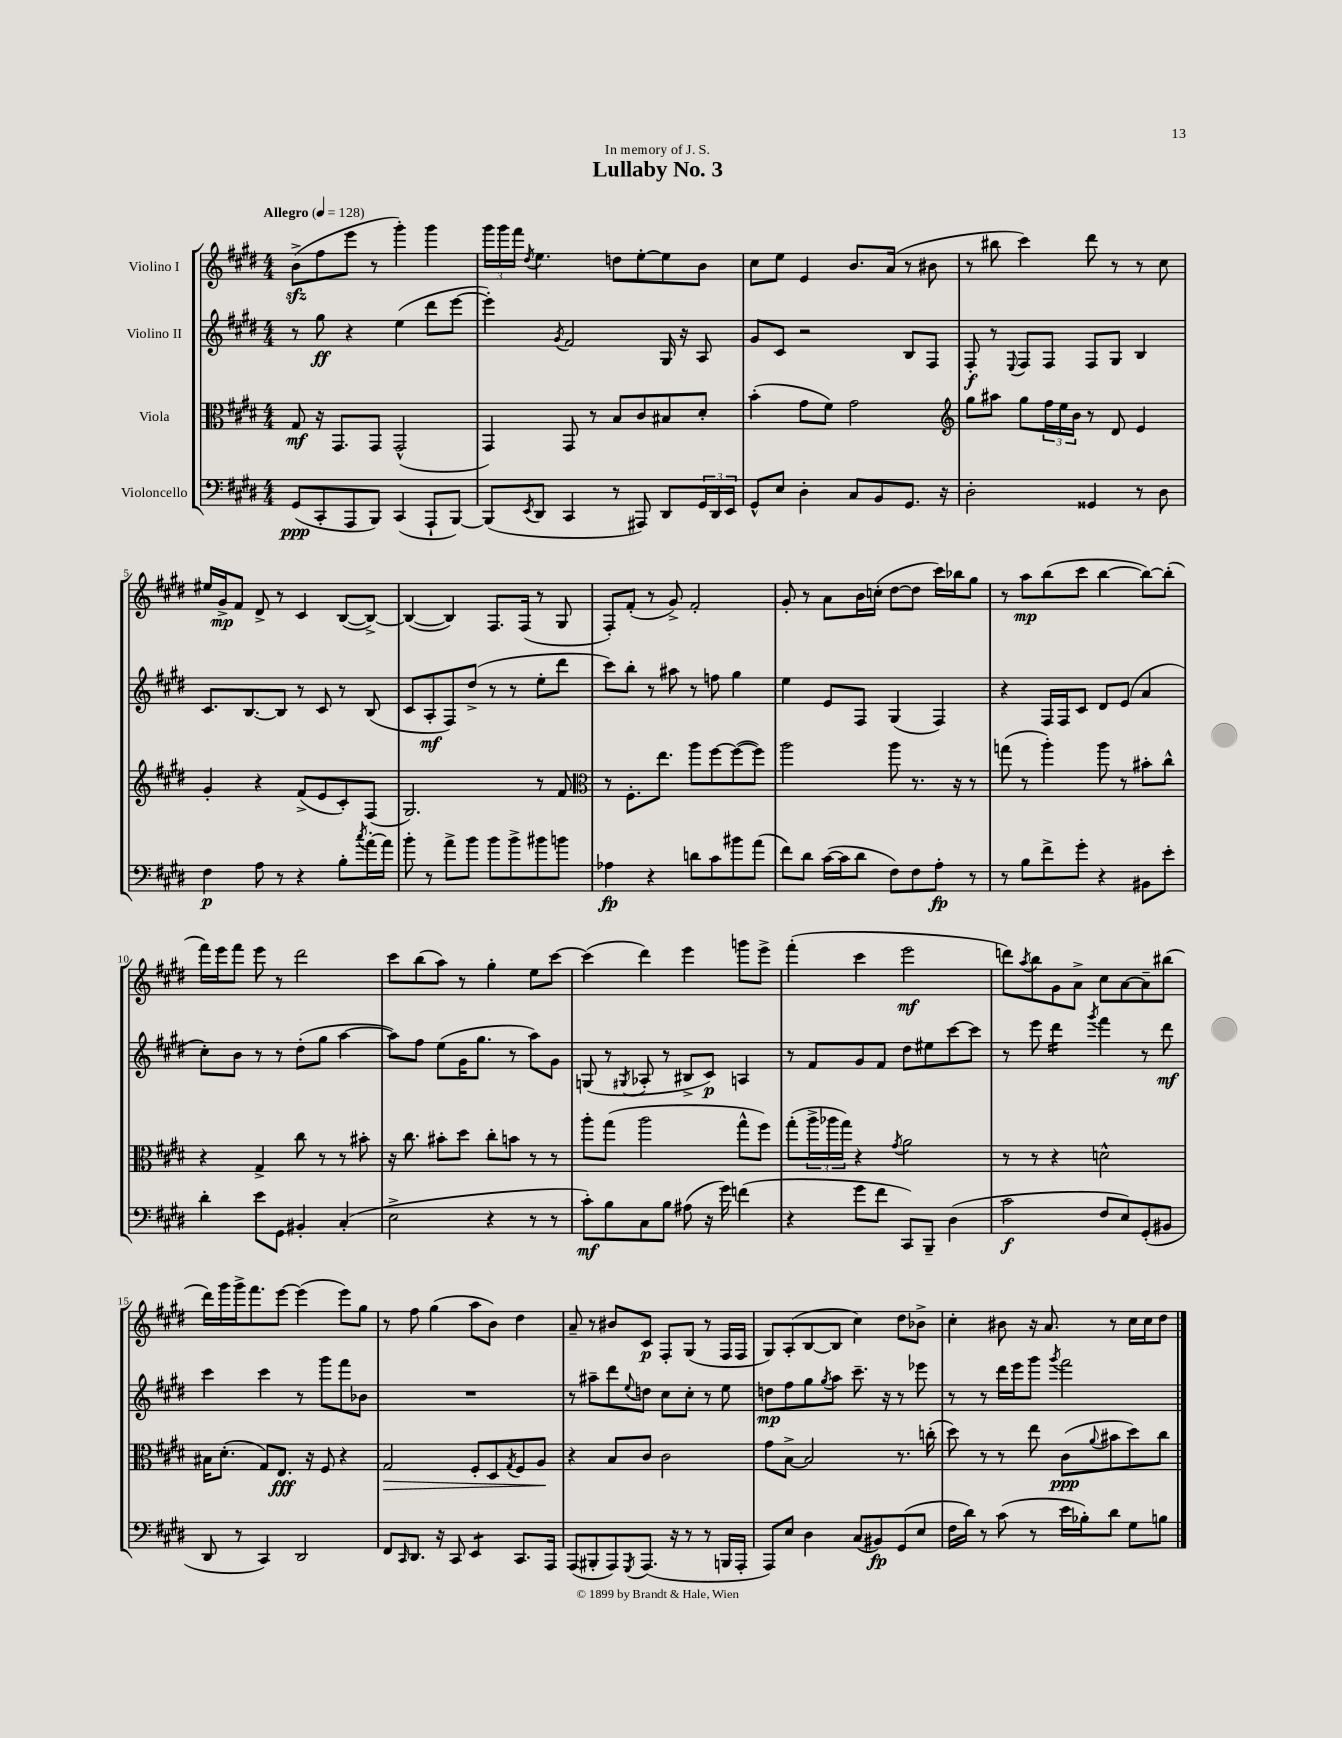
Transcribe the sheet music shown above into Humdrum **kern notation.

**kern	**dynam	**kern	**dynam	**kern	**dynam	**kern	**dynam
*part4	*part4	*part3	*part3	*part2	*part2	*part1	*part1
*staff4	*staff4	*staff3	*staff3	*staff2	*staff2	*staff1	*staff1
*I"Violoncello	*	*I"Viola	*	*I"Violino II	*	*I"Violino I	*
*clefF4	*	*clefC3	*	*clefG2	*	*clefG2	*
*k[f#c#g#d#]	*	*k[f#c#g#d#]	*	*k[f#c#g#d#]	*	*k[f#c#g#d#]	*
*M4/4	*	*M4/4	*	*M4/4	*	*M4/4	*
*MM128	*	*MM128	*	*MM128	*	*MM128	*
=1	=1	=1	=1	=1	=1	=1	=1
!	!	!	!	!	!	!LO:TX:a:B:t=Allegro	!
(8GG#/L	ppp	8G#/	mf	8r	.	(8bzz^\L	.
8CC#'/	.	16r	.	8gg#\	ff	8ff#\	.
.	.	8.GG#/L	.	.	.	.	.
8AAA/	.	.	.	4r	.	8eee\J	.
8BBB/J)	.	8GG#/J	.	.	.	8r	.
(4CC#/	.	(2GG#^^/	.	(4ee\	.	4ggg#'\)	.
8AAA`/L	.	.	.	8ddd#\L	.	4ggg#\	.
[8BBB/J)	.	.	.	[8eee\J	.	.	.
=2	=2	=2	=2	=2	=2	=2	=2
(8BBB/L]	.	4GG#/)	.	4eee'\])	.	24ggg#\LL	.
.	.	.	.	.	.	24ggg#\	.
.	.	.	.	.	.	24fff#\JJ	.
8qEE/	.	.	.	.	.	8qdd#/	.
8DD#/J	.	.	.	.	.	4.ee\	.
.	.	.	.	8qg#/	.	.	.
4CC#/	.	8GG#/	.	2f#/	.	.	.
.	.	8r	.	.	.	.	.
8r	.	8B/L	.	.	.	8ddn\L	.
8AAA#X/)	.	8c#/	.	.	.	[8ee'\	.
8DD#/L	.	8B#X/	.	16G#/	.	8ee\]	.
.	.	.	.	16r	.	.	.
24GG#/L	.	8d#'/J	.	8A/	.	8b\J	.
24DD#/	.	.	.	.	.	.	.
24EE/JJ	.	.	.	.	.	.	.
=3	=3	=3	=3	=3	=3	=3	=3
8GG#^^/L	.	(4b'\	.	8g#/L	.	8cc#\L	.
8E/J	.	.	.	8c#/J	.	8ee\J	.
4D#'\	.	8g#\L	.	2r	.	4e/	.
.	.	8f#\J)	.	.	.	.	.
8C#/L	.	2g#\	.	.	.	8.b/L	.
8BB/	.	.	.	.	.	.	.
.	.	.	.	.	.	(16a/Jk	.
8.GG#/J	.	.	.	8B/L	.	8r	.
.	.	.	.	8F#/J	.	8b#X\	.
16r	.	.	.	.	.	.	.
=4	=4	=4	=4	=4	=4	=4	=4
*	*	*clefG2	*	*	*	*	*
2D#'\	.	8gg#\L	.	8F#'/	f	8r	.
.	.	8aa#X\J	.	8r	.	8bb#X\	.
.	.	.	.	8qqE/	.	.	.
.	.	8gg#\L	.	8F#/L	.	4ccc#\)	.
.	.	24ff#\L	.	8F#/J	.	.	.
.	.	24ee\	.	.	.	.	.
.	.	24b\JJ	.	.	.	.	.
4GG##X/	.	8r	.	8F#/L	.	8ddd#\	.
.	.	8d#/	.	8G#/J	.	8r	.
8r	.	4e/	.	4B/	.	8r	.
8D#\	.	.	.	.	.	8cc#\	.
!!LO:LB:g=z
=5	=5	=5	=5	=5	=5	=5	=5
4F#\	p	4g#'/	.	8.c#/L	.	16ee#X/LL	.
.	.	.	.	.	.	16g#^/J	mp
.	.	.	.	.	.	8f#/J	.
.	.	.	.	[8.B/	.	.	.
8A\	.	4r	.	.	.	8d#^/	.
8r	.	.	.	8B/J]	.	8r	.
4r	.	(8f#^/L	.	8r	.	4c#/	.
.	.	8e/	.	8c#/	.	.	.
8B'\L	.	8c#'/)	.	8r	.	([8B/L	.
8qcc#/	.	.	.	.	.	.	.
[16a'\L	.	(8F#/J	.	(8B/	.	8B^/J_)	.
16a\JJ]	.	.	.	.	.	.	.
=6	=6	=6	=6	=6	=6	=6	=6
8b'\	.	2.G#/)	.	8c#/L	.	(4B/_	.
8r	.	.	.	8A'/	mf	.	.
8a^\L	.	.	.	8F#/)	.	4B/])	.
8b\J	.	.	.	(8dd#^/J	.	.	.
8b\L	.	.	.	8r	.	8.F#/L	.
8b^\	.	.	.	8r	.	.	.
.	.	.	.	.	.	(16F#/Jk	.
8b#X\	.	8r	.	8ee'\L	.	8r	.
8bn\J	.	8f#/	.	8ddd#\J	.	8G#/	.
=7	=7	=7	=7	=7	=7	=7	=7
*	*	*clefC3	*	*	*	*	*
4A-X\	fp	8r	.	8ccc#\L)	.	8F#'/L)	.
.	.	8.F#'\L	.	8bb'\J	.	(8f#'/J	.
4r	.	.	.	8r	.	8r	.
.	.	8.ee\J	.	.	.	.	.
.	.	.	.	8aa#X\	.	8g#^/)	.
8dn\L	.	8aa\L	.	8r	.	2f#'/	.
8c#\	.	[8ff#\	.	8ffn\	.	.	.
8b#X\	.	(8ff#\_	.	4gg#\	.	.	.
(8a\J	.	8ff#\J])	.	.	.	.	.
=8	=8	=8	=8	=8	=8	=8	=8
8f#\L)	.	2aa\	.	4ee\	.	8g#'/	.
8d#\J	.	.	.	.	.	8r	.
([16c#\LL	.	.	.	8e/L	.	8a\L	.
16c#\J]	.	.	.	.	.	.	.
8d#\J	.	.	.	8F#/J	.	16b\L	.
.	.	.	.	.	.	(16ccn'\JJ	.
8F#\L)	.	8aa\	.	(4G#/	.	[8dd#\L	.
8F#\	.	8.r	.	.	.	8dd#\J]	.
8A'\J	fp	.	.	4F#/)	.	16ccc#\LL)	.
.	.	16r	.	.	.	16bb-X\J	.
8r	.	8r	.	.	.	8gg#\J	.
=9	=9	=9	=9	=9	=9	=9	=9
8r	.	(8ggn\	.	4r	.	8r	.
8B\L	.	8r	.	.	.	8aa\L	mp
8f#^\	.	4aa'\)	.	16F#/LL	.	(8bb\	.
.	.	.	.	16F#/J	.	.	.
8g#'\J	.	.	.	8c#/J	.	8ccc#\J	.
4r	.	8aa\	.	8d#/L	.	[4bb\	.
.	.	8r	.	(8e/J	.	.	.
8BB#X\L	.	8b#X'\L	.	4a/	.	8bb\L_)	.
8e'\J	.	8cc#^^\J	.	.	.	(8bb'\J]	.
!!LO:LB:g=z
=10	=10	=10	=10	=10	=10	=10	=10
4d#'\	.	4r	.	8cc#'\L)	.	16fff#\LL)	.
.	.	.	.	.	.	16eee\J	.
.	.	.	.	8b\J	.	8fff#\J	.
8e\L	.	4G#^/	.	8r	.	8eee\	.
8GG#\J	.	.	.	8r	.	8r	.
4BB#X'/	.	8cc#\	.	(8dd#'\L	.	2ddd#\	.
.	.	8r	.	8gg#\J	.	.	.
(4C#'/	.	8r	.	[4aa\	.	.	.
.	.	8b#X'\	.	.	.	.	.
=11	=11	=11	=11	=11	=11	=11	=11
2E^\	.	16r	.	8aa\L])	.	8ccc#\L	.
.	.	8.cc#\	.	.	.	.	.
.	.	.	.	8ff#\J	.	(8bb\	.
.	.	8b#X'\L	.	(8ee\L	.	8aa\J)	.
.	.	8dd#\J	.	16g#\K	.	8r	.
.	.	.	.	8.gg#\J	.	.	.
4r	.	8cc#'\L	.	.	.	4gg#'\	.
.	.	8bn\J	.	8r	.	.	.
8r	.	8r	.	8aa\L)	.	8ee\L	.
8r	.	8r	.	8g#\J	.	[8ccc#\J	.
=12	=12	=12	=12	=12	=12	=12	=12
8c#'\L)	mf	8aa'\L	.	(8Gn/	.	(4ccc#\]	.
8B\	.	(8gg#\J	.	8r	.	.	.
.	.	.	.	8qG#X/	.	.	.
8C#\	.	2aa\	.	8A-X'/	.	4ddd#\)	.
8B\J	.	.	.	8r	.	.	.
(8A#X\	.	.	.	8B#X^/L	.	4eee\	.
16r	.	.	.	8c#/J)	p	.	.
16g#\)	.	.	.	.	.	.	.
(4fn\	.	8gg#^^\L	.	4An/	.	8gggn\L	.
.	.	8ff#\J)	.	.	.	8eee^\J	.
=13	=13	=13	=13	=13	=13	=13	=13
4r	.	(8gg#'\L	.	8r	.	(4fff#'\	.
.	.	24aa^\L	.	8f#/L	.	.	.
.	.	24aa-X\	.	.	.	.	.
.	.	24gg#\JJ)	.	.	.	.	.
8g#\L	.	4r	.	8g#/	.	4ccc#\	.
8f#\J	.	.	.	8f#/J	.	.	.
.	.	8qg#/	.	.	.	.	.
8CC#/L)	.	2a\	.	8dd#\L	.	2eee\	mf
8BBB~/J	.	.	.	8ee#X\	.	.	.
(4D#\	.	.	.	[8ccc#\	.	.	.
.	.	.	.	8ccc#\J]	.	.	.
=14	=14	=14	=14	=14	=14	=14	=14
2c#\	f	8r	.	8r	.	8dddn\L)	.
.	.	.	.	.	.	8qaa/	.
.	.	8r	.	8eee\	.	8bb\	.
*	*	*	*	*tremolo	*	*	*
.	.	4r	.	16ddd#\LL	.	8g#\	.
.	.	.	.	16ddd#\	.	.	.
.	.	.	.	16ddd#\	.	8a^\J	.
.	.	.	.	16ddd#\JJ	.	.	.
*	*	*	*	*Xtremolo	*	*	*
.	.	.	.	8qggg#/	.	.	.
8F#/L	.	2dn^^\	.	4fff#\	.	8cc#\L	.
8E/)	.	.	.	.	.	[8a\	.
(8GG#'/	.	.	.	8r	.	8a~\]	.
8BB#X/J	.	.	.	8ddd#\	mf	(8bb#X\J	.
!!LO:LB:g=z
=15	=15	=15	=15	=15	=15	=15	=15
8DD#/	.	16B#X\KL	.	4ccc#\	.	16ddd#\LL)	.
.	.	(8.d#'\J	.	.	.	16ggg#\	.
8r	.	.	.	.	.	16ggg#^\J	.
.	.	.	.	.	.	8.fff#\	.
4CC#/)	.	8G#/L)	.	4ccc#\	.	.	.
.	.	8.E/J	fff	.	.	[8eee\J	.
2DD#/	.	.	.	8r	.	(4eee\]	.
.	.	16r	.	.	.	.	.
.	.	8F#/	.	8ggg#\L	.	.	.
.	.	4r	.	8fff#\	.	8eee\L)	.
.	.	.	.	8b-X\J	.	8gg#\J	.
=16	=16	=16	=16	=16	=16	=16	=16
!	!	!	!LO:HP:b	!	!	!	!
8FF#/L	.	2G#/	>	1r	.	8r	.
16qqCC#/	.	.	.	.	.	.	.
8.DD#/J	.	.	.	.	.	8ff#\	.
.	.	.	.	.	.	(4gg#\	.
16r	.	.	.	.	.	.	.
8CC#/	.	.	.	.	.	.	.
*tremolo	*	*	*	*	*	*	*
8EE/L	.	8F#'/L	.	.	.	8aa\L	.
8EE/J	.	8D#/	.	.	.	8b\J)	.
*Xtremolo	*	*	*	*	*	*	*
.	.	8qG#/	.	.	.	.	.
8.CC#/L	.	8F#/	.	.	.	4dd#\	.
.	.	8A/J	.	.	.	.	.
16AAA/Jk	.	.	.	.	.	.	.
.	.	.	]	.	.	.	.
=17	=17	=17	=17	=17	=17	=17	=17
(8AAA/L	.	4r	.	8r	.	8a~/	.
8BBB#X'/	.	.	.	8aa#X~\L	.	8r	.
8AAA/)	.	8B/L	.	8ddd#\	.	8b#X/L	.
8qGGG#/	.	.	.	8qqee/	.	.	.
(8.AAA/J	.	8c#/J	.	8ddn\J	.	8c#/J	p
.	.	2c#\	.	8cc#\L	.	8F#'/L	.
16r	.	.	.	.	.	.	.
8r	.	.	.	8cc#'\J	.	(8G#/J	.
8r	.	.	.	8r	.	8r	.
16BBBn/LL	.	.	.	8ee\	.	16F#/LL	.
16AAA'/JJ	.	.	.	.	.	16F#/JJ	.
=18	=18	=18	=18	=18	=18	=18	=18
8AAA/L)	.	8g#\L	.	8ddn\L	mp	8G#/L)	.
8E/J	.	[8B^\J	.	8ff#\	.	(8A'/	.
4D#\	.	2B/]	.	8gg#\	.	[8B/	.
.	.	.	.	8qgg#/	.	.	.
.	.	.	.	8aa\J	.	8B/J]	.
(8C#/L	.	.	.	8.ccc#~\	.	4cc#\)	.
8BB#X/)	fp	.	.	.	.	.	.
.	.	.	.	16r	.	.	.
(8GG#/	.	8.r	.	8r	.	8dd#\L	.
8E/J	.	.	.	8eee-X\	.	8b-X^\J	.
.	.	(16ccn'\	.	.	.	.	.
=19	=19	=19	=19	=19	=19	=19	=19
16F#\LL	.	8dd#\)	.	8r	.	4cc#'\	.
16d#\JJ)	.	.	.	.	.	.	.
8r	.	8r	.	8r	.	.	.
(8c#\	.	8r	.	16ddd#\LL	.	8b#X\	.
.	.	.	.	16eee\J	.	.	.
8r	.	8ee\	.	8ggg#\J	.	16r	.
.	.	.	.	.	.	8.a/	.
.	.	.	.	8qggg#/	.	.	.
16e\LL	.	(8c#\L	ppp	2fff#\	.	.	.
16B-X'\J)	.	.	.	.	.	.	.
.	.	8qqa/	.	.	.	.	.
8d#\J	.	8b#X\	.	.	.	8r	.
8G#\L	.	8dd#\)	.	.	.	16cc#\LL	.
.	.	.	.	.	.	16cc#\J	.
8Bn\J	.	8cc#\J	.	.	.	8dd#\J	.
==	==	==	==	==	==	==	==
*-	*-	*-	*-	*-	*-	*-	*-
